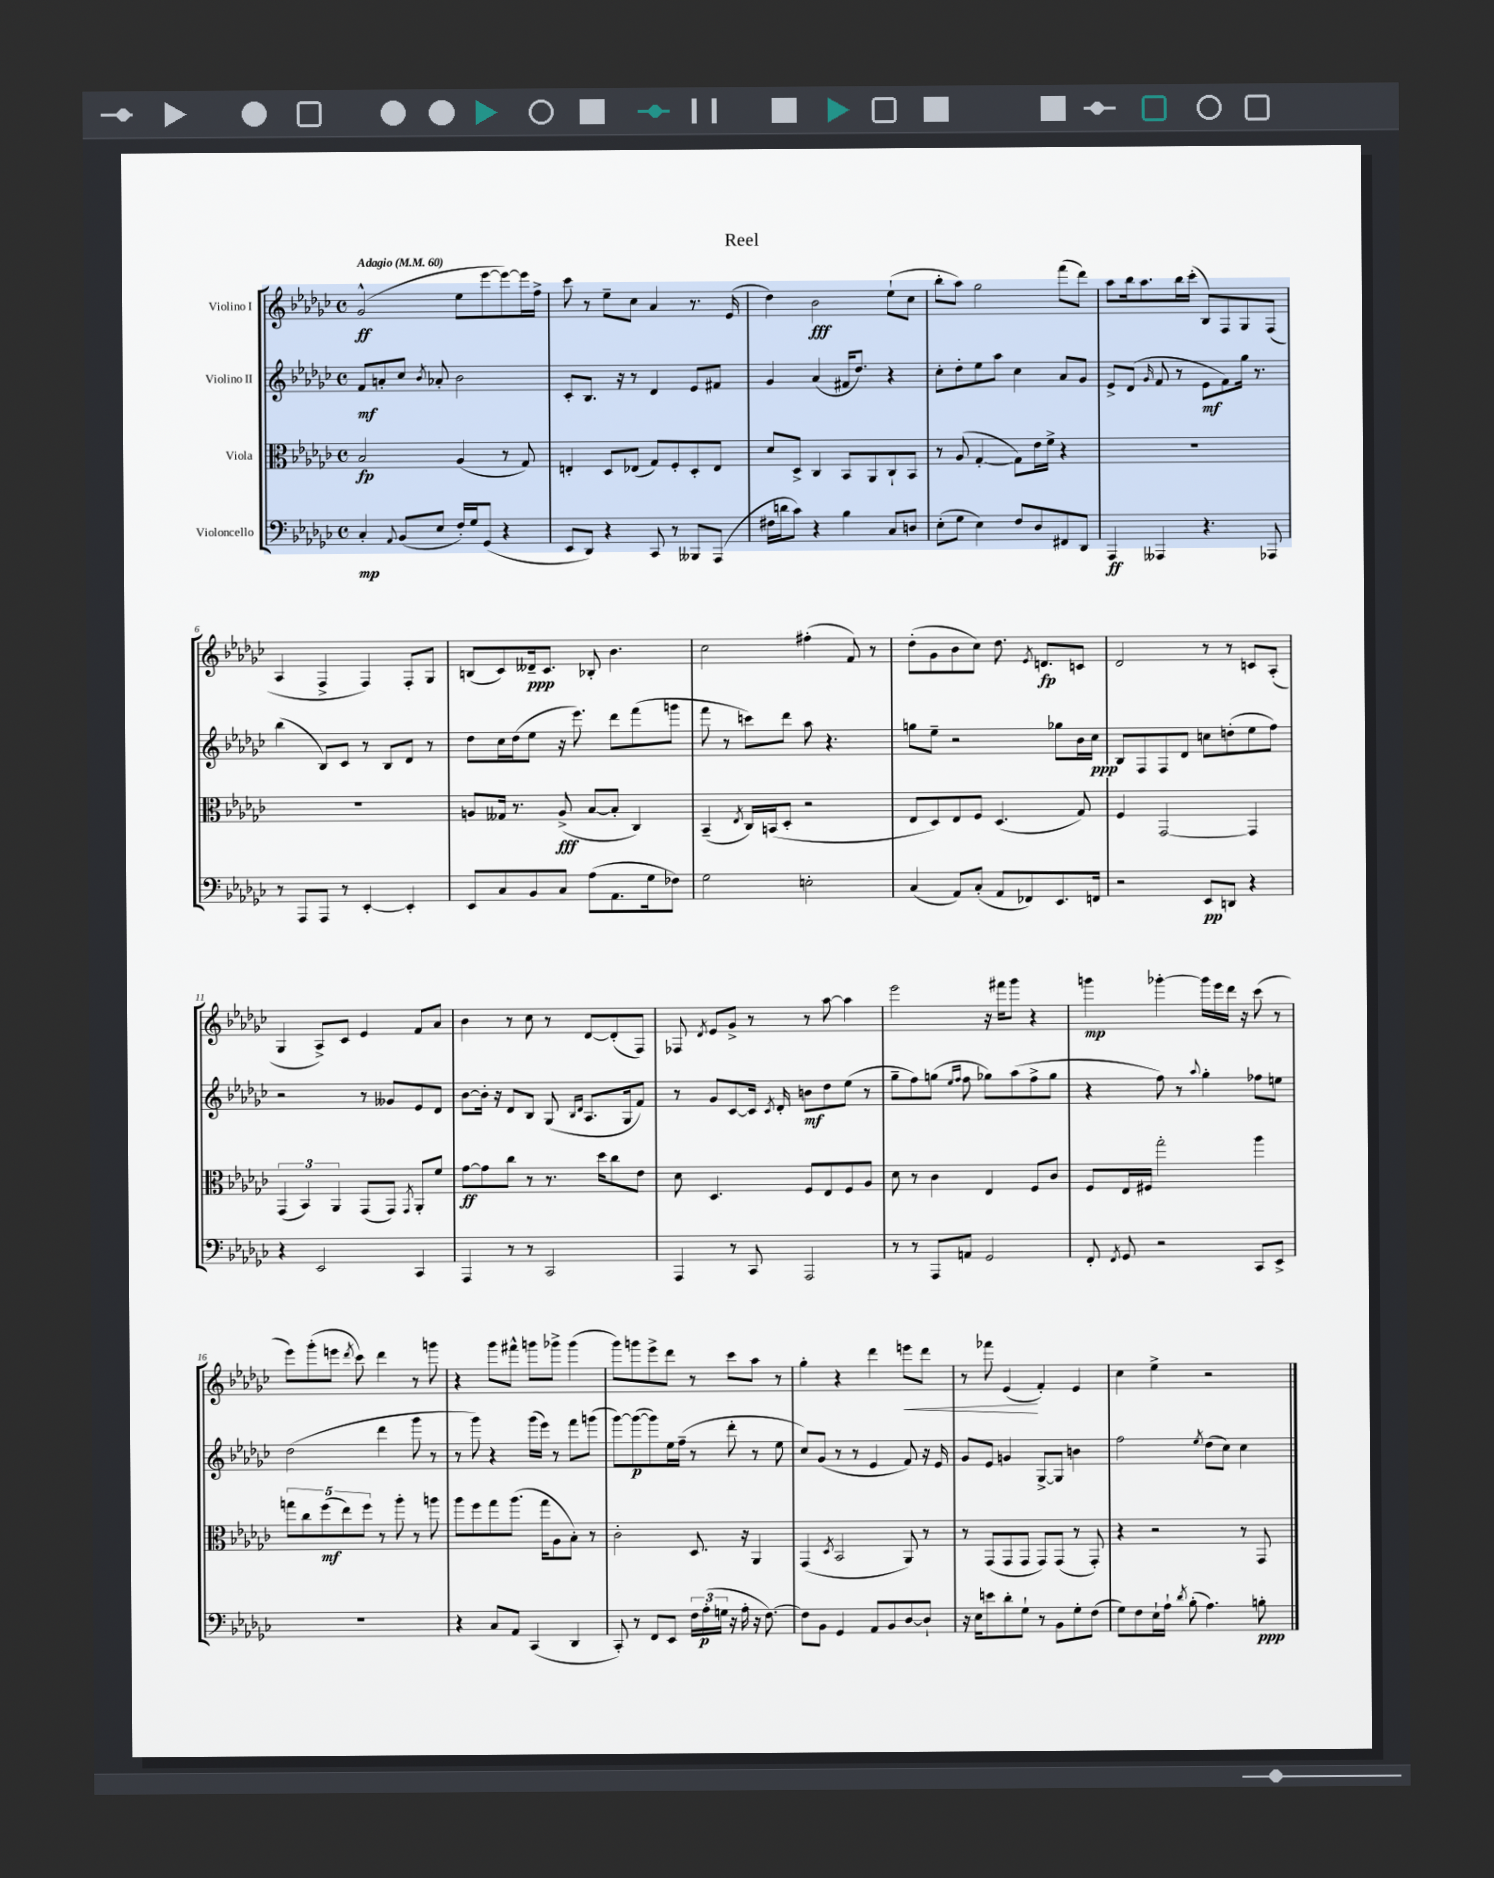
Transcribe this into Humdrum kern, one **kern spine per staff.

**kern	**dynam	**kern	**dynam	**kern	**dynam	**kern	**dynam
*part4	*part4	*part3	*part3	*part2	*part2	*part1	*part1
*staff4	*staff4	*staff3	*staff3	*staff2	*staff2	*staff1	*staff1
*I"Violoncello	*	*I"Viola	*	*I"Violino II	*	*I"Violino I	*
*clefF4	*	*clefC3	*	*clefG2	*	*clefG2	*
*k[b-e-a-d-g-c-]	*	*k[b-e-a-d-g-c-]	*	*k[b-e-a-d-g-c-]	*	*k[b-e-a-d-g-c-]	*
*M4/4	*	*M4/4	*	*M4/4	*	*M4/4	*
*met(c)	*	*met(c)	*	*met(c)	*	*met(c)	*
*MM60	*	*MM60	*	*MM60	*	*MM60	*
=1	=1	=1	=1	=1	=1	=1	=1
!	!	!	!	!	!	!LO:TX:a:B:t=Adagio	!
4C-'/	mp	2B-/	fp	8f/L	mf	(2g-^^/	ff
.	.	.	.	8an'/	.	.	.
8qqAA-/	.	.	.	.	.	.	.
(8BB-/L	.	.	.	8cc-/J	.	.	.
.	.	.	.	8qb-/	.	.	.
8E-/J	.	.	.	8a-X'/	.	.	.
16F'/LL)	.	(4A-/	.	2b-\	.	8ee-\L	.
16G-/J	.	.	.	.	.	.	.
(8GG-/J	.	.	.	.	.	[8eee-\	.
4r	.	8r	.	.	.	8eee-\_)	.
.	.	8G-/)	.	.	.	16eee-\L]	.
.	.	.	.	.	.	16ff^\JJ	.
=2	=2	=2	=2	=2	=2	=2	=2
8EE-/L	.	4En'/	.	8c-'/L	.	8ccc-\	.
8DD-/J)	.	.	.	8.B-/J	.	8r	.
4r	.	8D-/L	.	.	.	8ee-~\L	.
.	.	.	.	16r	.	.	.
.	.	(8E-X/J	.	8r	.	8cc-\J	.
8CC-/	.	8G-/L)	.	4d-/	.	4a-/	.
8r	.	8F'/	.	.	.	.	.
8BBB--X/L	.	8D-'/	.	8e-/L	.	8.r	.
(8AAA-/J	.	8E-/J	.	8f#X/J	.	.	.
.	.	.	.	.	.	(16e-/	.
=3	=3	=3	=3	=3	=3	=3	=3
16F#X\LL	.	8d-/L	.	4g-/	.	4dd-\)	.
16dn\J	.	.	.	.	.	.	.
8c-\J)	.	8D-^/J	.	.	.	.	.
4r	.	4C-/	.	(4a-/	.	2b-\	fff
4B-\	.	8BB-/L	.	16f#X/KL	.	.	.
.	.	.	.	8.dd-/J)	.	.	.
.	.	8AA-/	.	.	.	.	.
8C-/L	.	8C-`/	.	4r	.	(8ee-`\L	.
8Dn/J	.	8BB-/J	.	.	.	8cc-\J	.
=4	=4	=4	=4	=4	=4	=4	=4
(8E-'\L	.	8r	.	8cc-'\L	.	8bb-'\L	.
8G-\J	.	(8A-/	.	8dd-'\	.	8aa-\J)	.
4E-\)	.	[4G-'/	.	8ee-\	.	2gg-\	.
.	.	.	.	8aa-\J	.	.	.
8F/L	.	8G-\L])	.	4cc-\	.	.	.
8D-/	.	16e-\L	.	.	.	.	.
.	.	16f^\JJ	.	.	.	.	.
8FF#X/	.	4r	.	8a-/L	.	(8fff\L	.
8DD-/J	.	.	.	8g-/J	.	8ddd-\J)	.
=5	=5	=5	=5	=5	=5	=5	=5
4AAA-/	ff	1r	.	8e-^/L	.	8aa-\L	.
.	.	.	.	(8d-/J	.	16bb-\k	.
.	.	.	.	.	.	8.aa-\	.
.	.	.	.	16qqg-/	.	.	.
4AAA--X/	.	.	.	8f/	.	.	.
.	.	.	.	8r	.	16bb-\L	.
.	.	.	.	.	.	(16ccc-'\JJ	.
4.r	.	.	.	8e-\L	mf	8B-/L)	.
.	.	.	.	8f\)	.	8F/	.
.	.	.	.	16gg-\Jk	.	8G-/	.
.	.	.	.	8.r	.	.	.
8AAA-X/	.	.	.	.	.	(8F/J	.
!!LO:LB:g=z
=6	=6	=6	=6	=6	=6	=6	=6
8r	.	1r	.	(4bb-\	.	4A-/	.
8AAA-/L	.	.	.	.	.	.	.
8AAA-/J	.	.	.	8B-/L)	.	4F^/	.
8r	.	.	.	8c-/J	.	.	.
[4EE-'/	.	.	.	8r	.	4F/)	.
.	.	.	.	8B-/L	.	.	.
4EE-'/]	.	.	.	8d-/J	.	8F'/L	.
.	.	.	.	8r	.	8G-/J	.
=7	=7	=7	=7	=7	=7	=7	=7
8EE-/L	.	8An/L	.	8dd-\L	.	(8Bn/L	.
8C-/	.	16G--X/Jk	.	16cc-\L	.	8c-/)	.
.	.	8.r	.	(16dd-\J	.	.	.
8BB-/	.	.	.	8ee-\J	.	16d--X~/k	ppp
.	.	.	.	.	.	8.c-/J	.
8C-/J	.	(8A^/	fff	16r	.	.	.
.	.	.	.	8.eee-\)	.	.	.
(8A-\L	.	[8B-/L	.	.	.	8B-X'/	.
8.AA-\	.	8B-'/J]	.	8ddd-\L	.	4.b-\	.
.	.	4C-/)	.	(8fff\	.	.	.
16G-\k	.	.	.	.	.	.	.
8F-X\J)	.	.	.	8gggn\J	.	.	.
=8	=8	=8	=8	=8	=8	=8	=8
2G-\	.	(4BB-~/	.	8fff\	.	2cc-\	.
.	.	.	.	8r	.	.	.
.	.	8qE-/	.	.	.	.	.
.	.	16C-/LL)	.	8cccn\L)	.	.	.
.	.	(16BBn/J	.	.	.	.	.
.	.	8D-'/J	.	8ddd-\J	.	.	.
2En'\	.	2r	.	8aa-\	.	(4ff#X'\	.
.	.	.	.	4.r	.	.	.
.	.	.	.	.	.	8f/)	.
.	.	.	.	.	.	8r	.
=9	=9	=9	=9	=9	=9	=9	=9
(4C-/	.	8E-/L	.	8ggn\L	.	(8dd-'\L	.
.	.	8D-/)	.	8ee-~\J	.	8g-\	.
8AA-/L)	.	8E-/	.	2r	.	8b-\	.
(8C-'/J	.	8F/J	.	.	.	8cc-\J)	.
8AA-/L	.	(4.D-/	.	.	.	8.dd-\	.
8FF-X/)	.	.	.	.	.	.	.
.	.	.	.	.	.	8qe-/	.
.	.	.	.	.	.	8.dn/L	fp
8.EE-/	.	.	.	8gg-X\L	.	.	.
.	.	8G-/)	.	16b-\L	.	8cn/J	.
16FFn/Jk	.	.	.	16cc-\JJ	ppp	.	.
=10	=10	=10	=10	=10	=10	=10	=10
2r	.	4F/	.	8B-/L	.	2d-/	.
.	.	.	.	8F/	.	.	.
.	.	[2GG-/	.	8F/	.	.	.
.	.	.	.	8d-/J	.	.	.
8EE-/L	pp	.	.	8ccn\L	.	8r	.
8DDn/J	.	.	.	(8ddn'\	.	8r	.
4r	.	4GG-/]	.	8ee-\	.	8cn/L	.
.	.	.	.	8ff\J)	.	(8A-'/J	.
!!LO:LB:g=z
=11	=11	=11	=11	=11	=11	=11	=11
4r	.	(6GG-/	.	2r	.	4G-/	.
.	.	6BB-/)	.	.	.	.	.
2EE-/	.	.	.	.	.	8A-^/L)	.
.	.	6AA-/	.	.	.	.	.
.	.	.	.	.	.	8c-/J	.
.	.	(8GG-/L	.	8r	.	4e-/	.
.	.	8GG-/J)	.	8g--X/L	.	.	.
.	.	8qGG-/	.	.	.	.	.
4CC-/	.	8AA-'/L	.	8e-/	.	8f/L	.
.	.	8f/J	.	8d-/J	.	8a-/J	.
=12	=12	=12	=12	=12	=12	=12	=12
4AAA-/	.	[8g-\L	ff	[8b-\L	.	4b-\	.
.	.	8g-\]	.	16b-'\Jk]	.	.	.
.	.	.	.	16r	.	.	.
8r	.	8cc-\J	.	8d-/L	.	8r	.
8r	.	8r	.	8B-/J	.	8cc-\	.
2CC-/	.	8.r	.	(8G-/	.	8r	.
.	.	.	.	16qqB-/LL	.	.	.
.	.	.	.	16qqd-/JJ	.	.	.
.	.	.	.	8.A-/L	.	[8d-/L	.
.	.	16dd-\KL	.	.	.	.	.
.	.	8cc-\	.	.	.	(8d-'/]	.
.	.	.	.	16G-/k	.	.	.
.	.	8e-\J	.	8f/J)	.	8F/J)	.
=13	=13	=13	=13	=13	=13	=13	=13
4AAA-/	.	8d-\	.	8r	.	8F-X/	.
.	.	.	.	.	.	8qd-/	.
.	.	4.D-/	.	8g-/L	.	8e-/L	.
8r	.	.	.	[8c-/	.	8g-^/J	.
8CC-/	.	.	.	16c-/Jk]	.	8r	.
.	.	.	.	8qc-/	.	.	.
.	.	.	.	16d-'/	.	.	.
2AAA-/	.	8F/L	.	8bn\L	mf	8r	.
.	.	8E-/	.	8dd-\	.	[8aa-\	.
.	.	8F/	.	(8ee-\J	.	4aa-\]	.
.	.	8A-/J	.	8r	.	.	.
=14	=14	=14	=14	=14	=14	=14	=14
8r	.	8d-\	.	8gg-~\L	.	2eee-\	.
8r	.	8r	.	8ff\)	.	.	.
8AAA-/L	.	4c-\	.	(8ggn\J	.	.	.
.	.	.	.	16qqee-/LL	.	.	.
.	.	.	.	16qqff/JJ	.	.	.
8AAn/J	.	.	.	8ff\	.	.	.
2GG-/	.	4E-/	.	8gg-X\L)	.	16r	.
.	.	.	.	.	.	16fff#X\KL	.
.	.	.	.	(8aa-\	.	8ggg-\J	.
.	.	8F/L	.	8ff^\	.	4r	.
.	.	8c-/J	.	8gg-\J	.	.	.
=15	=15	=15	=15	=15	=15	=15	=15
8FF'/	.	8F/L	.	4r	.	4gggn\	mp
8qFF/	.	.	.	.	.	.	.
8GG-/	.	16E-/L	.	.	.	.	.
.	.	16F#X/JJ	.	.	.	.	.
2r	.	2gg-'\	.	8ff\)	.	[4ggg-X'\	.
.	.	.	.	8r	.	.	.
.	.	.	.	8qqaa-/	.	.	.
.	.	.	.	4gg-'\	.	16ggg-\LL]	.
.	.	.	.	.	.	16eee-\	.
.	.	.	.	.	.	16ddd-\JJ	.
.	.	.	.	.	.	16r	.
8CC-/L	.	4aa-\	.	8ff-X\L	.	(8ccc-\	.
8EE-^/J	.	.	.	8een\J	.	8r	.
!!LO:LB:g=z
=16	=16	=16	=16	=16	=16	=16	=16
1r	.	10ggn\L	.	(2dd-\	.	8eee-\L)	.
.	.	10cc-\	.	.	.	.	.
.	.	.	.	.	.	(8ggg-'\	.
.	.	(10ff\	mf	.	.	.	.
.	.	.	.	.	.	8eeen\J	.
.	.	10ee-\)	.	.	.	.	.
.	.	.	.	.	.	8qddd-/	.
.	.	.	.	.	.	8ccc-\)	.
.	.	10ff\J	.	.	.	.	.
.	.	8r	.	4ddd-\	.	4ddd-\	.
.	.	8aa-'\	.	.	.	.	.
.	.	8r	.	8ggg-\	.	8r	.
.	.	8aan\	.	8r	.	8gggn\	.
=17	=17	=17	=17	=17	=17	=17	=17
4r	.	8aa-\L	.	8r	.	4r	.
.	.	8ff\	.	8ggg-\)	.	.	.
8C-/L	.	8gg-\	.	4r	.	8ggg-\L	.
8AA-/J	.	(8.aa-\J	.	.	.	8fff#X^^\J	.
(4CC-/	.	.	.	(16ggg-\LL	.	8gggn\L	.
.	.	16gg-\KL	.	16eee-\JJ)	.	.	.
.	.	8A-\	.	8r	.	8ggg-X^\J	.
4DD-/	.	8B-'\J)	.	8fff\L	.	(4ggg-\	.
.	.	8r	.	(8gggn\J	.	.	.
=18	=18	=18	=18	=18	=18	=18	=18
8CC-'/)	.	2c-'\	.	[8ggg-\L)	.	8ggg-\L)	.
8r	.	.	.	(8ggg-\_	p	8gggn\	.
8FF/L	.	.	.	8ggg-\])	.	8eee-^\	.
8EE-/J	.	.	.	16ee-\L	.	8ddd-\J	.
.	.	.	.	(16ff~\JJ	.	.	.
24F\LL	.	8.D-/	.	8r	.	8r	.
(24A-'\	p	.	.	.	.	.	.
24Gn\JJ	.	.	.	.	.	.	.
16r	.	.	.	8ddd-'\	.	8ccc-\L	.
16A-'\	.	16r	.	.	.	.	.
16r	.	4AA-/	.	8r	.	8aa-\J	.
[8.F\)	.	.	.	.	.	.	.
.	.	.	.	8ee-\	.	8r	.
=19	=19	=19	=19	=19	=19	=19	=19
8F\L]	.	(4GG-/	.	8cc-/L)	.	4gg-'\	.
8BB-\J	.	.	.	(8g-/J	.	.	.
.	.	8qD-/	.	.	.	.	.
4GG-/	.	2BB-/	.	8r	.	4r	.
.	.	.	.	8r	.	.	.
8AA-/L	.	.	.	4e-/	.	4ddd-\	.
8BB-/	.	.	.	.	.	.	.
!	!	!	!	!	!	!	!LO:HP:b
[8D-/	.	8AA-/)	.	8f/)	.	8eeen\L	<
8D-`/J]	.	8r	.	16r	.	8ddd-\J	.
.	.	.	.	16e-/	.	.	.
=20	=20	=20	=20	=20	=20	=20	=20
16r	.	8r	.	8g-/L	.	8r	.
16E-\KL	.	.	.	.	.	.	.
8en\	.	(8GG-/L	.	8e-/J	.	8fff-X\	.
8d-'\	.	8GG-/	.	4gn/	.	(4e-/	.
8G-`\J	.	8GG-/J	.	.	.	.	.
8r	.	8GG-/L)	.	[8G-^/L	.	4f'/)	[
8BB-\L	.	(8GG-/J	.	8G-/J]	.	.	.
8G-'\	.	8r	.	4bn\	.	4e-/	.
(8F\J	.	8GG-'/)	.	.	.	.	.
=21	=21	=21	=21	=21	=21	=21	=21
8G-\L)	.	4r	.	2ff\	.	4cc-\	.
8F\	.	.	.	.	.	.	.
16E-`\L	.	2r	.	.	.	4ee-^\	.
16A-`\JJ	.	.	.	.	.	.	.
8qd-/	.	.	.	.	.	.	.
(8B-'\	.	.	.	.	.	.	.
.	.	.	.	8qee-/	.	.	.
4.A-\)	.	.	.	(8dd-\L	.	2r	.
.	.	.	.	8cc-\J)	.	.	.
.	.	8r	.	4cc-\	.	.	.
8Bn'\	ppp	8GG-/	.	.	.	.	.
==	==	==	==	==	==	==	==
*-	*-	*-	*-	*-	*-	*-	*-
